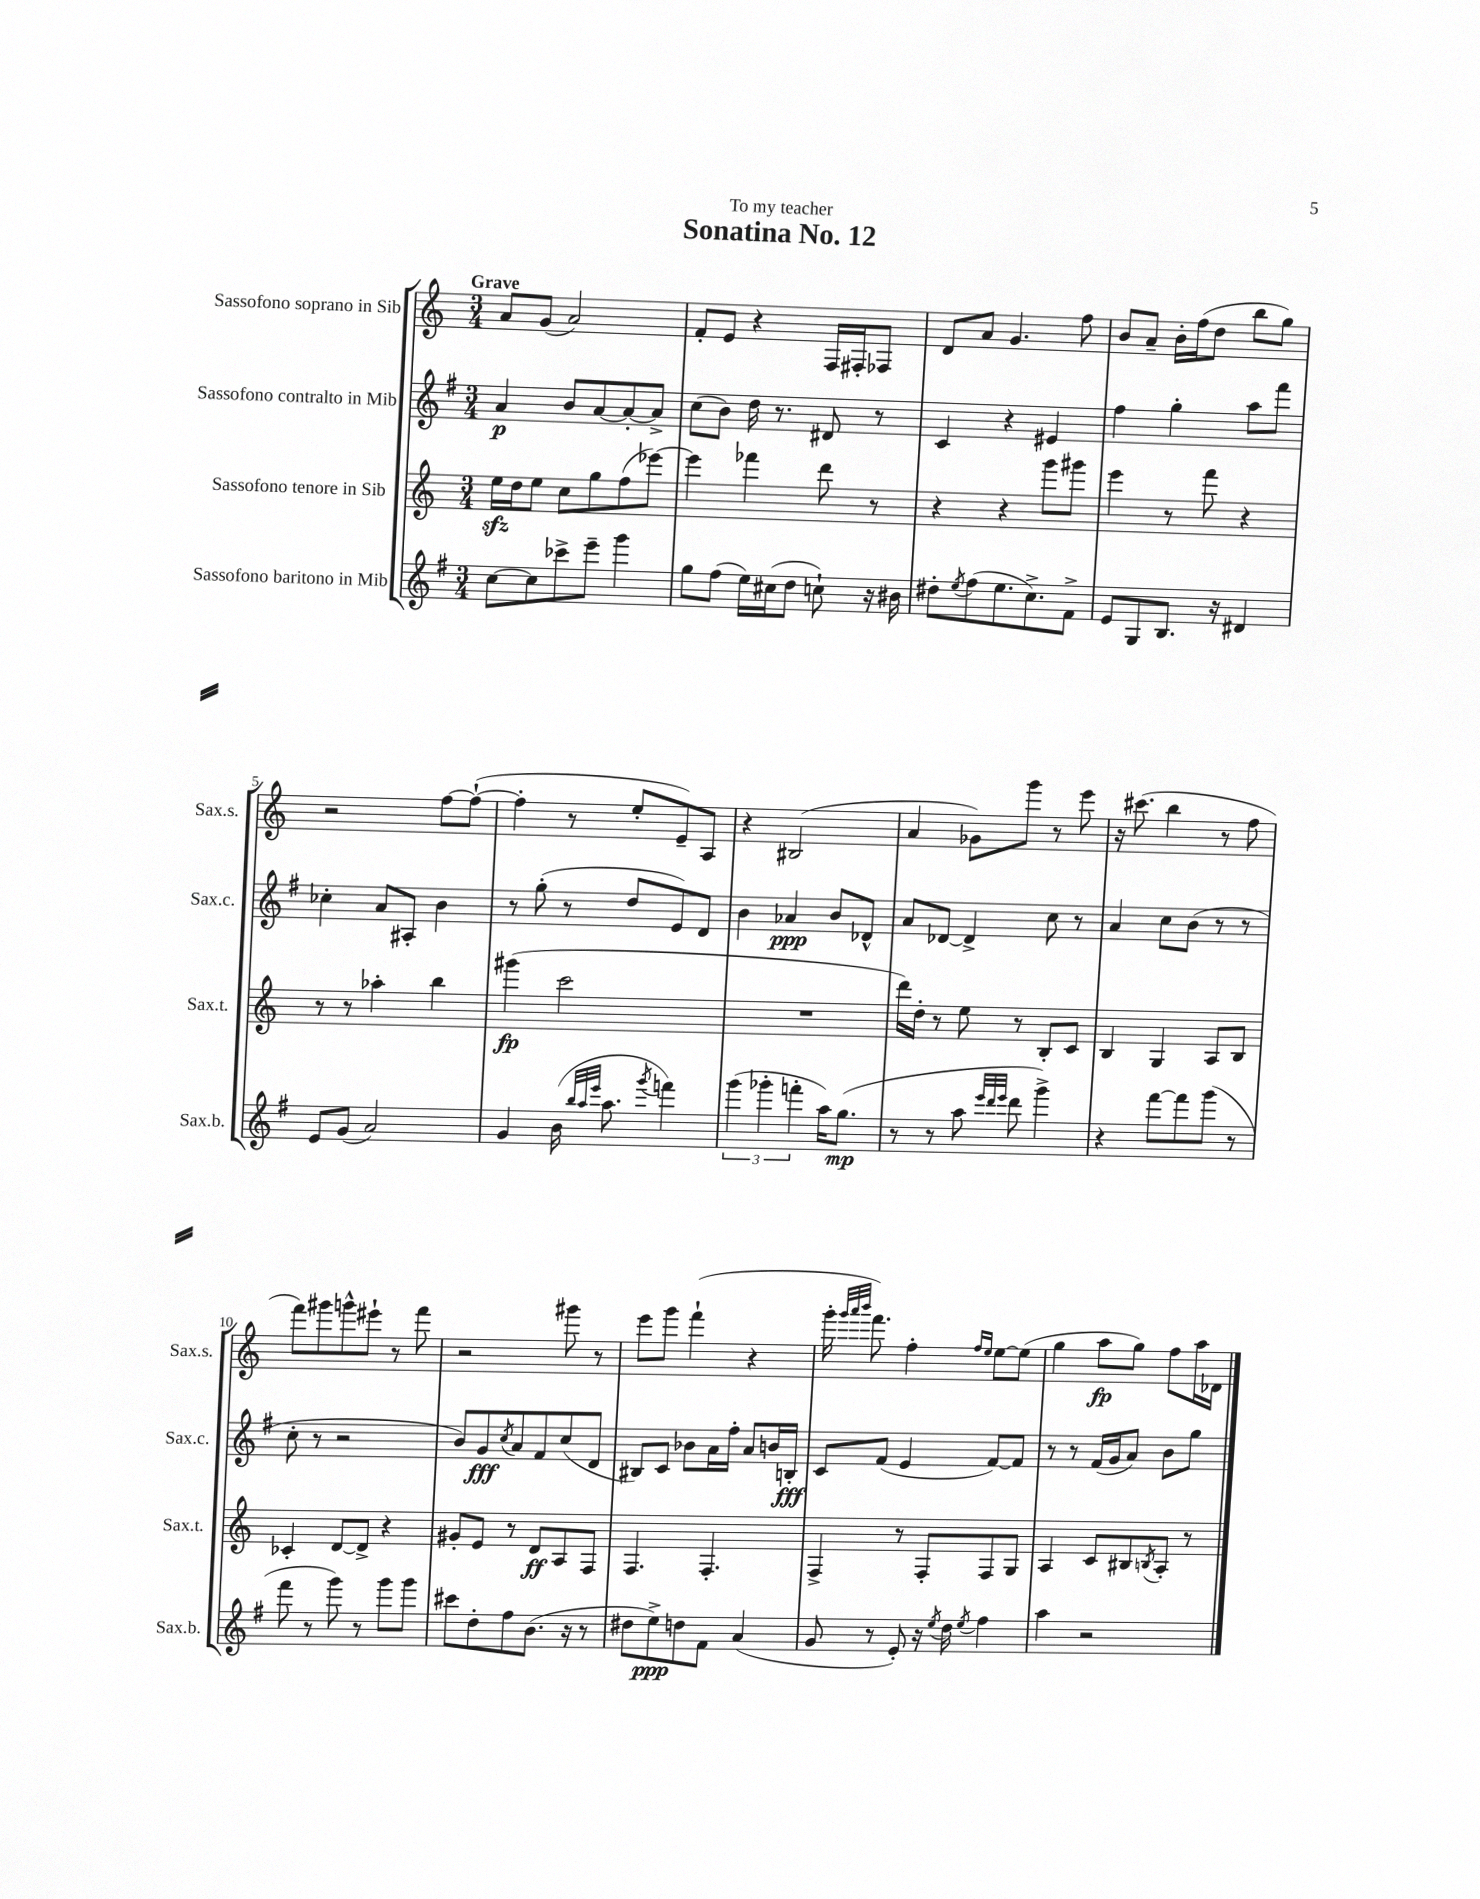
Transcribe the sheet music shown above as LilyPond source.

\header { title = "Sonatina No. 12" dedication = "To my teacher" }
<<
\new StaffGroup <<
\new Staff = "s0" \with { instrumentName = "Sassofono soprano in Sib" shortInstrumentName = "Sax.s." } {
    \clef treble \key c \major \numericTimeSignature \time 3/4 \tempo "Grave"
    a'8 g'8( a'2) |
    f'8-. e'8 r4 f16 fis16-. fes8 |
    d'8 a'8 g'4. f''8 |
    b'8 a'8-- b'16-. f''16( d''8 b''8 g''8) |
    r2 f''8~ f''8~-!( |
    f''4-. r8 e''8-. e'8--) a8 |
    r4 bis2( |
    a'4 ges'8) g'''8 r8 e'''8 |
    r16 cis'''8.( b''4 r8 f''8 |
    f'''8) gis'''8 g'''8-^ eis'''8-! r8 f'''8 |
    r2 gis'''8 r8 |
    e'''8 g'''8 f'''4-!( r4 |
    g'''16-. \grace { g'''32 a'''32 b'''32 } f'''8.) f''4-. \grace { f''16 e''16 } e''8~ e''8( |
    g''4 a''8\fp g''8) f''8 a''16 des'16 \bar "|." |
}
\new Staff = "s1" \with { instrumentName = "Sassofono contralto in Mib" shortInstrumentName = "Sax.c." } {
    \clef treble \key g \major \numericTimeSignature \time 3/4
    a'4\p b'8 a'8~ a'8~-. a'8-> |
    c''8( b'8) d''16 r8. dis'8 r8 |
    c'4 r4 eis'4 |
    fis''4 g''4-. a''8 fis'''8 |
    ces''4-. a'8 ais8-. b'4 |
    r8 g''8-.( r8 d''8 e'8) d'8 |
    b'4 aes'4\ppp b'8 des'8-^ |
    a'8 des'8~ des'4-> c''8 r8 |
    a'4 c''8 b'8( r8 r8 |
    c''8-. r8 r2 |
    b'8) g'8\fff \acciaccatura { c''8 } a'8 fis'8 c''8( d'8 |
    bis8) c'8 bes'8 a'16 fis''16-. a'8 b'16 b16-.\fff |
    c'8 fis'8( e'4 fis'8~) fis'8 |
    r8 r8 fis'16( g'16 a'8) b'8 g''8 \bar "|." |
}
\new Staff = "s2" \with { instrumentName = "Sassofono tenore in Sib" shortInstrumentName = "Sax.t." } {
    \clef treble \key c \major \numericTimeSignature \time 3/4
    e''16\sfz d''16 e''8 c''8 g''8 f''8( ees'''8~) |
    ees'''4 fes'''4 d'''8 r8 |
    r4 r4 g'''8 gis'''8 |
    e'''4 r8 f'''8 r4 |
    r8 r8 aes''4-. b''4 |
    gis'''4\fp( c'''2 |
    R2. |
    d'''16) d''16-. r8 e''8 r8 b8-. c'8 |
    b4 g4 a8 b8 |
    ces'4-. d'8~ d'8-> r4 |
    gis'8-. e'8 r8 d'8\ff a8 f8 |
    f4. f4.-. |
    f4-> r8 f8-. f8 g8 |
    a4 c'8 bis8 \acciaccatura { b8 } a8-. r8 \bar "|." |
}
\new Staff = "s3" \with { instrumentName = "Sassofono baritono in Mib" shortInstrumentName = "Sax.b." } {
    \clef treble \key g \major \numericTimeSignature \time 3/4
    c''8~ c''8 ces'''8-> e'''8-- g'''4 |
    g''8 fis''8( e''16) cis''16( d''8 c''8-!) r16 bis'16 |
    dis''8-. \acciaccatura { e''8 } fis''8( e''8. c''8.->) fis'8-> |
    e'8 g8 b8. r16 dis'4 |
    e'8 g'8( a'2) |
    g'4 b'16( \grace { b''32 a''32 e'''32 } a''8. \acciaccatura { g'''8 } f'''4) |
    \tuplet 3/2 { g'''4( ges'''4-. f'''4-. } a''16) g''8.\mp( |
    r8 r8 a''8 \grace { e'''32 d'''32 e'''32 } d'''8 g'''4->) |
    r4 fis'''8~ fis'''8 g'''8( r8 |
    fis'''8 r8 g'''8) r8 g'''8 g'''8 |
    cis'''8 d''8-. fis''8 b'8.( r16 r8 |
    dis''8 e''8->\ppp) d''8 fis'8 a'4( |
    g'8 r8 e'8-.) r16 \acciaccatura { e''8 } d''16 \acciaccatura { e''8 } fis''4 |
    a''4 r2 \bar "|." |
}
>>
>>
